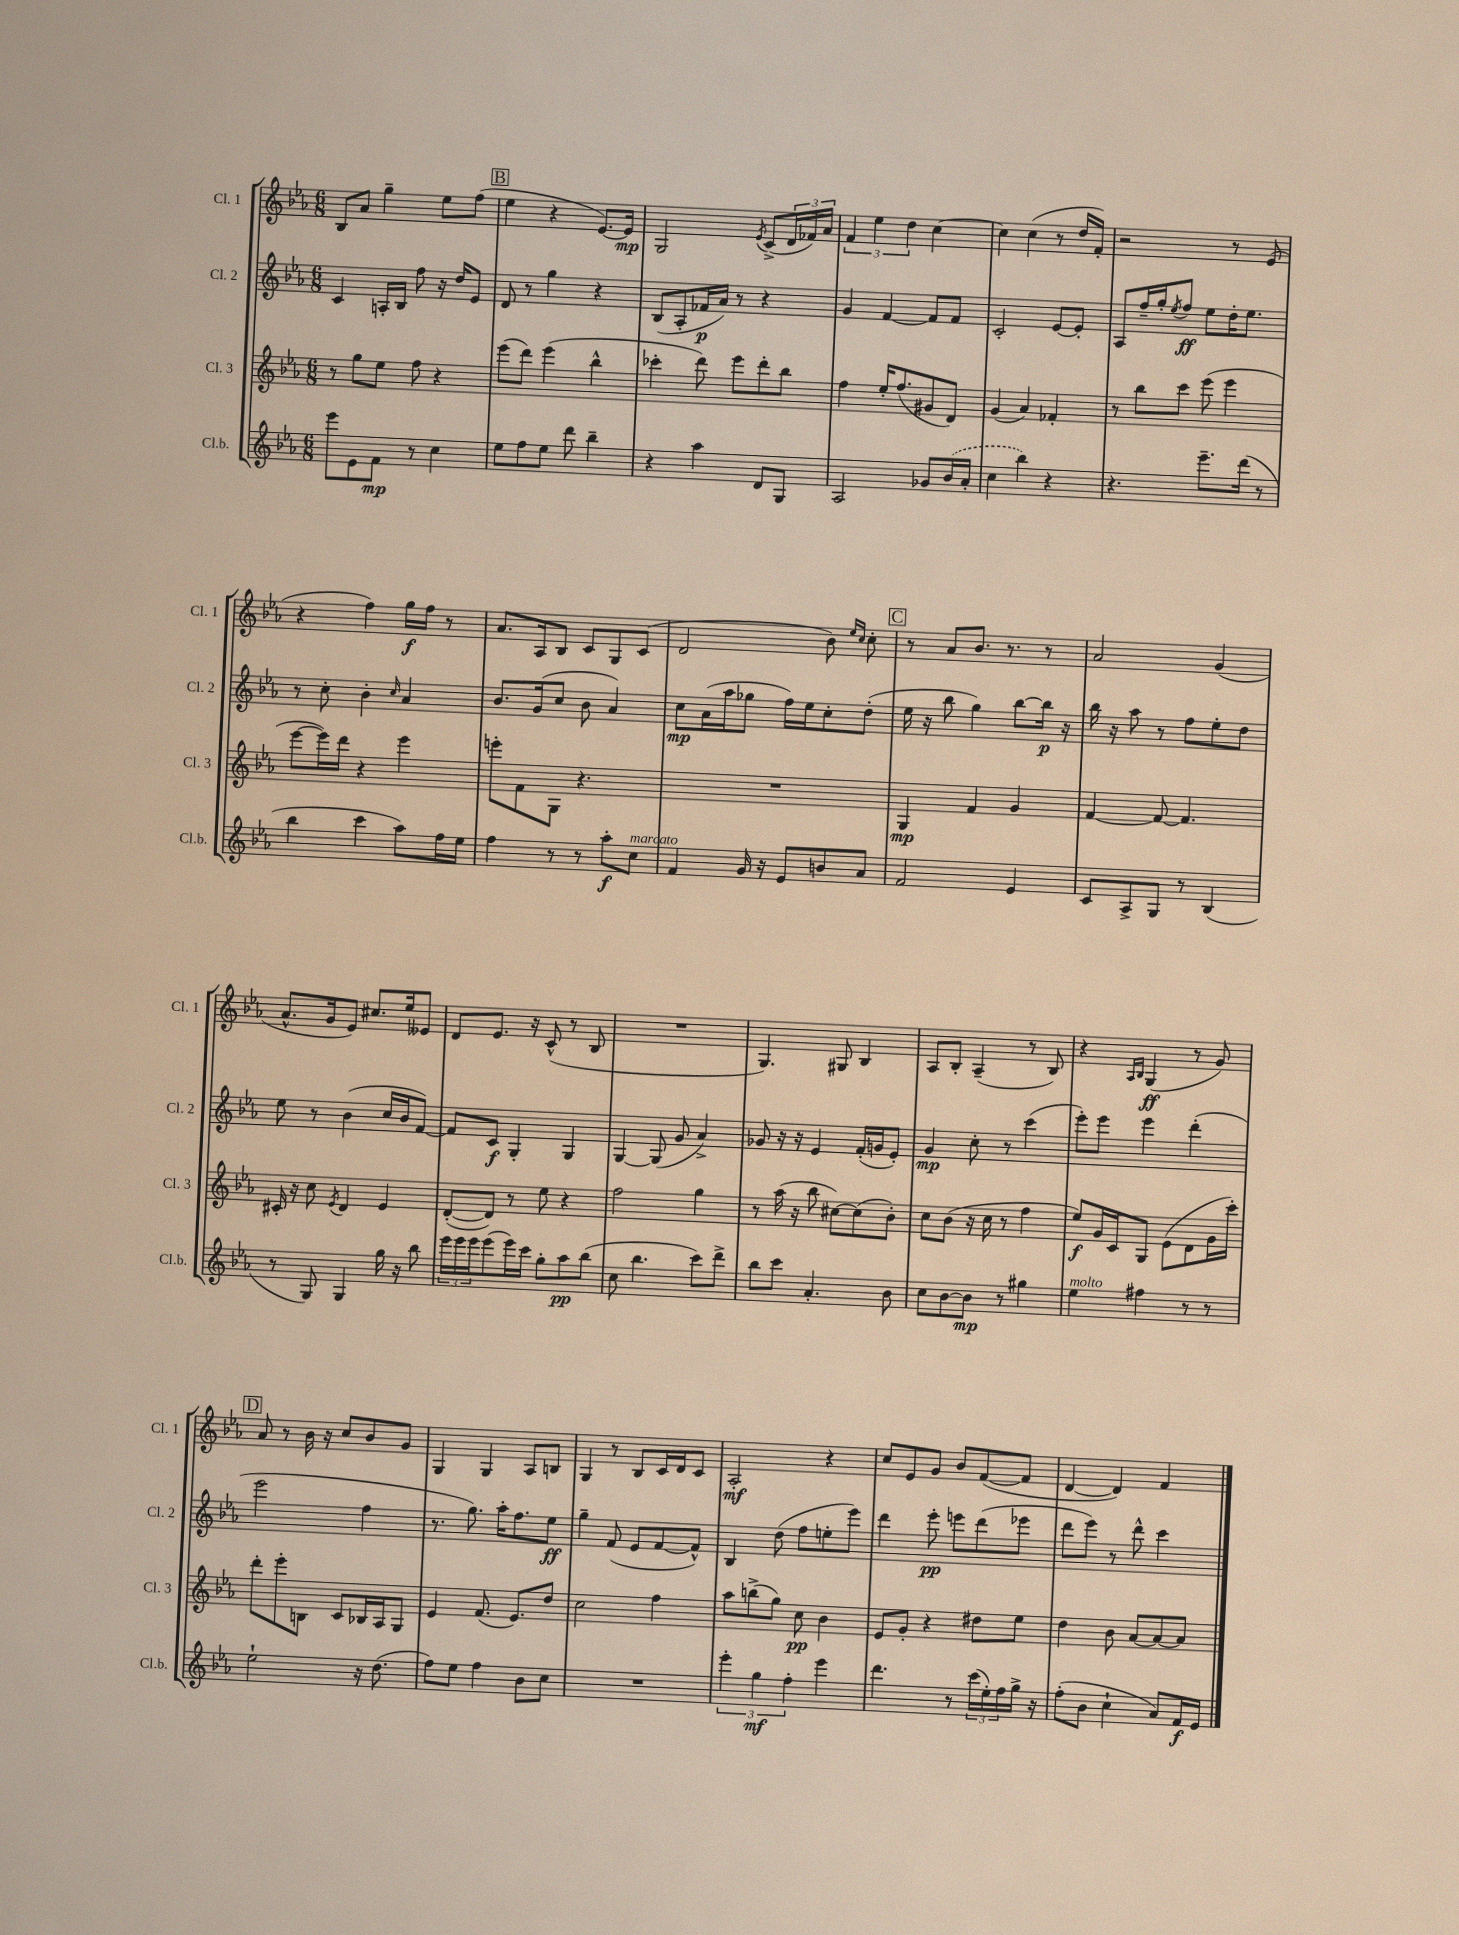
<<
\new StaffGroup <<
\new Staff = "s0" \with { instrumentName = "Cl. 1" shortInstrumentName = "Cl. 1" } {
    \clef treble \key ees \major \numericTimeSignature \time 6/8
    bes8 aes'8 g''4-- ees''8 f''8( |
    \mark \markup { \box "B" } ees''4 r4 ees'8.~) ees'16\mp |
    g2 \acciaccatura { ees'8 } c'8->( \tuplet 3/2 { d'16 fes'16) aes'16 } |
    \tuplet 3/2 { f'4 ees''4 d''4 } c''4~ |
    c''4 c''4( r8 d''16 f'16-.) |
    r2 r8 ees'8( |
    r4 f''4) g''16\f f''16 r8 |
    aes'8. aes16 bes8 c'8 g8 c'8( |
    d'2 bes'8) \grace { ees''16 c''16 } c''8-. |
    \mark \markup { \box "C" } r8 aes'8 bes'8. r8. r8 |
    aes'2 g'4( |
    aes'8.-^ g'16 ees'8) cis''8. ees''16 eeses'8 |
    d'8 ees'8. r16 c'8-^( r8 bes8 |
    R2. |
    g4.) gis8 bes4 |
    aes8 bes8-. aes4--( r8 bes8) |
    r4 \grace { aes16 bes16 } g4\ff( r8 g'8) |
    \mark \markup { \box "D" } aes'8 r8 bes'16 r16 c''8 bes'8 g'8 |
    g4 g4 aes8 b8 |
    g4 r8 bes8 c'16 d'16 c'8 |
    aes2-.\mf r4 |
    c''8 ees'8 g'8 bes'8 f'8~( f'8 |
    d'4~ d'4) f'4 \bar "|." |
}
\new Staff = "s1" \with { instrumentName = "Cl. 2" shortInstrumentName = "Cl. 2" } {
    \clef treble \key ees \major \numericTimeSignature \time 6/8
    c'4 a16-. bes16 f''8 r16 d''16 ees'8 |
    \mark \markup { \box "B" } d'8 r8 g''4 r4 |
    bes8( aes8-. fes'16\p aes'16) r8 r4 |
    g'4 f'4~ f'8 f'8 |
    c'2-. ees'8~ ees'8-. |
    aes8 f''16-- g''16-. \acciaccatura { ees''8 } f''8\ff ees''8 d''16-. ees''8. |
    r8 c''8-. bes'4-. \grace { c''16 } aes'4 |
    bes'8. g'16( c''8 bes'8 aes'4) |
    c''8\mp aes'16( aes''16 ges''8 f''16) ees''16 c''8-. d''8-.( |
    \mark \markup { \box "C" } ees''16 r16 bes''8 g''4) bes''8~ bes''16\p r16 |
    bes''16 r16 aes''8 r8 f''8 ees''8-. d''8 |
    ees''8 r8 bes'4( c''16 bes'16 f'8~) |
    f'8 c'8\f g4-. g4 |
    g4~ g8( g'8 aes'4->) |
    ges'8 r16 r16 ees'4 f'16-.( g'16 ees'8-.) |
    g'4\mp c''8-. r8 c'''4( |
    ees'''8-.) ees'''8 ees'''4 d'''4-.( |
    \mark \markup { \box "D" } ees'''2 f''4 |
    r8. g''8.) aes''16-. f''8. ees''8\ff |
    g''4-- f'8( ees'8 f'8~ f'8-^) |
    bes4 d''8( f''8 e''8-. ees'''8) |
    d'''4 ees'''8-.\pp e'''8 d'''8( ees'''8 |
    d'''8 ees'''8) r8 d'''8-^ c'''4 \bar "|." |
}
\new Staff = "s2" \with { instrumentName = "Cl. 3" shortInstrumentName = "Cl. 3" } {
    \clef treble \key ees \major \numericTimeSignature \time 6/8
    r8 g''8 ees''8 f''8 r4 |
    \mark \markup { \box "B" } ees'''8( d'''8) ees'''4( bes''4-^ |
    ces'''4-. d'''8) ees'''8 d'''8-. bes''8 |
    f''4 ees''16-. f''8.( gis'8 d'8) |
    g'4( aes'4) fes'4-. |
    r8 bes''8 c'''8 ees'''8( ees'''4 |
    ees'''8~ ees'''16) d'''16 r4 ees'''4 |
    e'''8-. f'8 g8 r4. |
    R2. |
    \mark \markup { \box "C" } g4\mp f'4 g'4 |
    f'4~ f'8~ f'4. |
    cis'16-. r16 c''8 \acciaccatura { ees'8 } d'4 ees'4 |
    d'8~-.( d'8) r8 ees''8 r4 |
    f''2 g''4 |
    r8 aes''16( r16 bes''8 cis''8~) cis''8( bes'8-.) |
    c''8 bes'8( r16 c''16 r8 f''4 |
    ees''8\f) g'16 c'16 g8 ees'8( d'8 g'16 c'''16-.) |
    \mark \markup { \box "D" } d'''8-. ees'''8-. b8 c'8 bes16 aes16 g8 |
    ees'4 f'8.( ees'8.) d''8 |
    c''2 f''4 |
    aes''8 b''8->( g''8) c''8\pp bes'4 |
    ees'8 g'8-. r4 dis''8 ees''8 |
    d''4 bes'8 aes'8~ aes'8~ aes'8 \bar "|." |
}
\new Staff = "s3" \with { instrumentName = "Cl.b." shortInstrumentName = "Cl.b." } {
    \clef treble \key ees \major \numericTimeSignature \time 6/8
    ees'''8 ees'8 f'8\mp r8 c''4 |
    \mark \markup { \box "B" } ees''8 f''8 ees''8 d'''8 bes''4-- |
    r4 aes''4 d'8 g8 |
    aes2 ges'8 \once \slurDashed bes'16( aes'16-. |
    c''4 bes''4) r4 |
    r4. ees'''8.-- d'''16( r8 |
    bes''4 c'''4 aes''8) f''16 ees''16 |
    f''4 r8 r8 aes''8-.\f c''8^\markup { \italic "marcato" } |
    f'4 g'16 r16 ees'8 b'8 aes'8 |
    \mark \markup { \box "C" } f'2 ees'4 |
    c'8 aes8-> g8 r8 bes4( |
    r8 g8) g4 g''16 r16 bes''8 |
    \tuplet 3/2 { ees'''16 ees'''16 ees'''16 } ees'''8( ees'''16) c'''16 g''8-. aes''8\pp bes''8( |
    c''8 bes''4. c'''8) d'''8-> |
    bes''8 c'''8 aes'4.-. bes'8 |
    c''8 bes'8~ bes'8\mp r8 gis''4 |
    ees''4^\markup { \italic "molto" } fis''4 r8 r8 |
    \mark \markup { \box "D" } ees''2-! r16 d''8.( |
    f''8) ees''8 f''4 bes'8 c''8 |
    R2. |
    \tuplet 3/2 { ees'''4-. g''4\mf f''4-. } ees'''4 |
    d'''4. r8 \tuplet 3/2 { c'''16( ees''16-.) f''16 } g''16-> r16 |
    f''8-.( bes'8 c''4-! aes'8) f'16\f ees'16 \bar "|." |
}
>>
>>
\layout { \context { \Score \remove "Bar_number_engraver" } }
